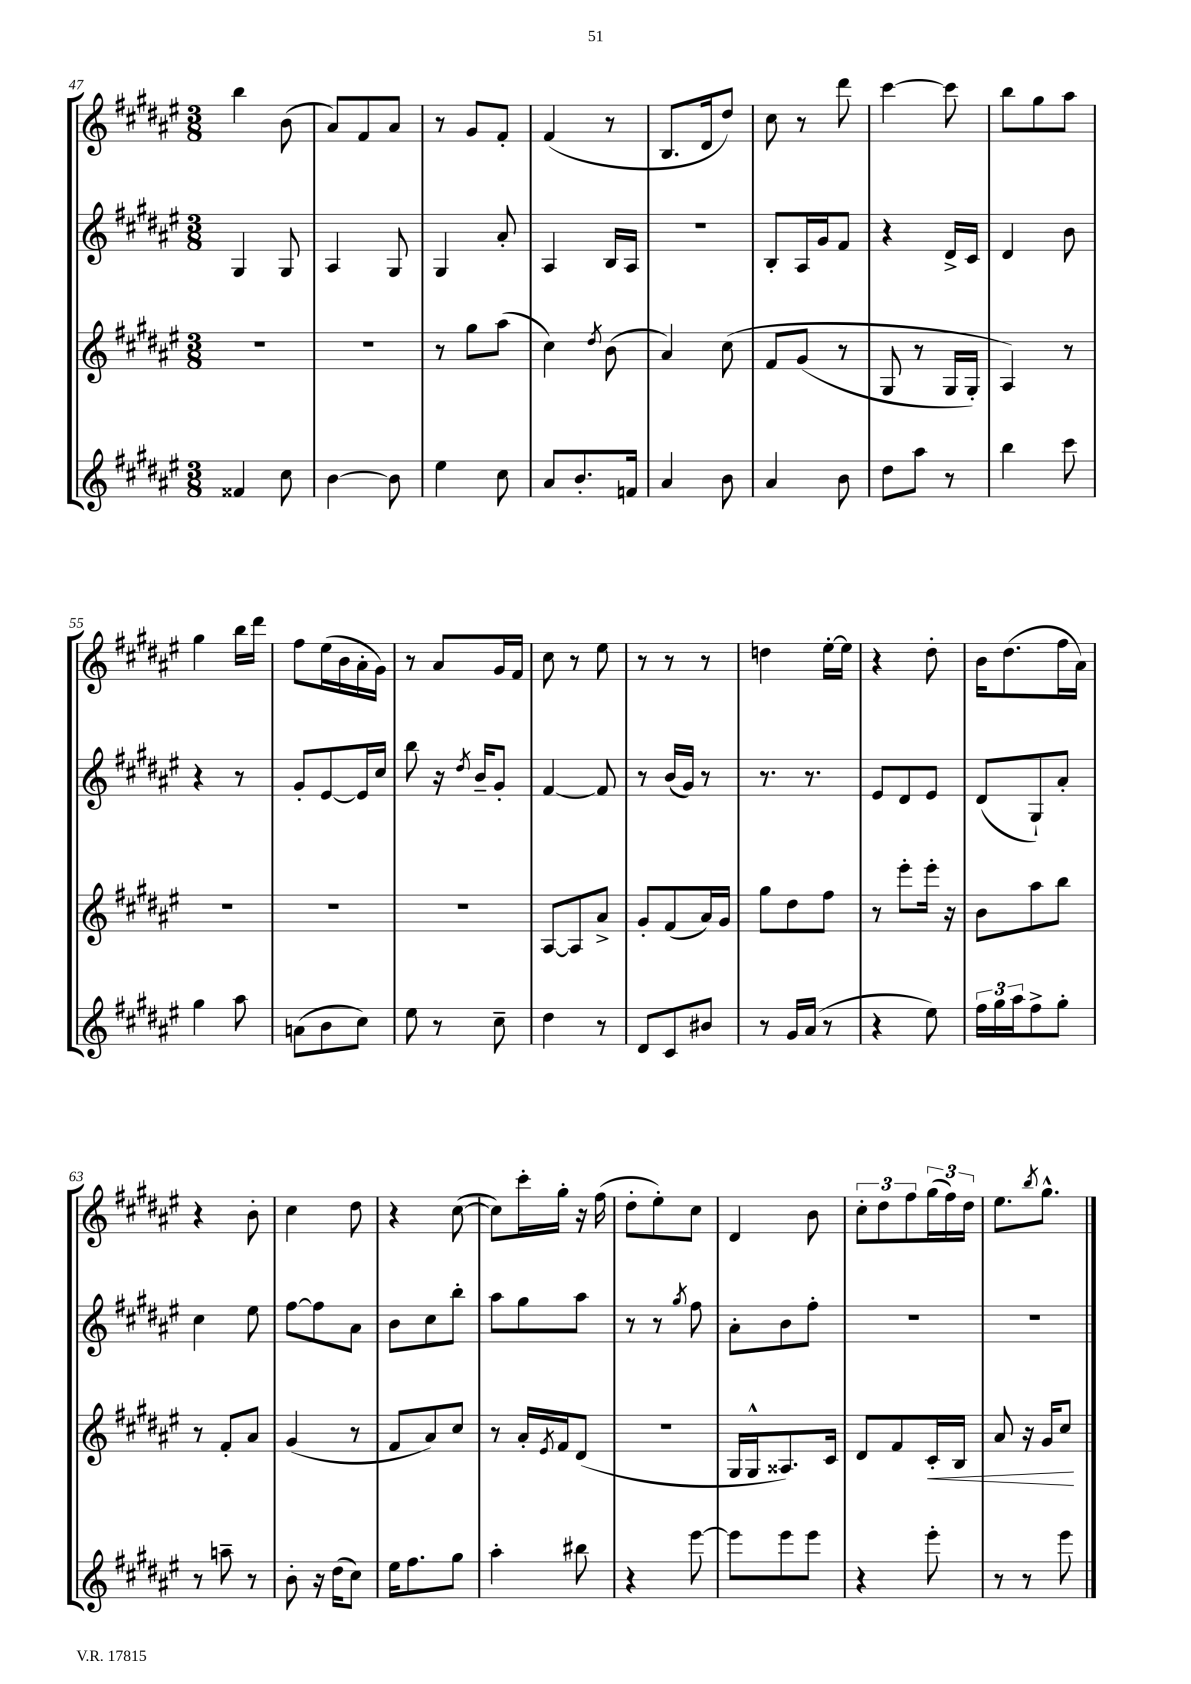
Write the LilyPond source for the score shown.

<<
\new StaffGroup <<
\new Staff = "s0" {
    \clef treble \key fis \major \numericTimeSignature \time 3/8
    b''4 b'8( |
    ais'8) fis'8 ais'8 |
    r8 gis'8 fis'8-. |
    fis'4( r8 |
    b8. dis'16 dis''8) |
    cis''8 r8 dis'''8 |
    cis'''4~ cis'''8 |
    b''8 gis''8 ais''8 |
    gis''4 b''16 dis'''16 |
    fis''8 eis''16( b'16 ais'16-. gis'16) |
    r8 ais'8 gis'16 fis'16 |
    cis''8 r8 eis''8 |
    r8 r8 r8 |
    d''4 eis''16~-. eis''16 |
    r4 dis''8-. |
    b'16 dis''8.( fis''16 ais'16) |
    r4 b'8-. |
    cis''4 dis''8 |
    r4 cis''8~( |
    cis''8) cis'''16-. gis''16-. r16 fis''16( |
    dis''8-. eis''8-.) cis''8 |
    dis'4 b'8 |
    \tuplet 3/2 { cis''8-. dis''8 fis''8 } \tuplet 3/2 { gis''16( fis''16) dis''16 } |
    eis''8. \acciaccatura { b''8 } gis''8.-^ \bar "|." |
}
\new Staff = "s1" {
    \clef treble \key fis \major \numericTimeSignature \time 3/8
    gis4 gis8 |
    ais4 gis8 |
    gis4 ais'8-. |
    ais4 b16 ais16 |
    R4. |
    b8-. ais16 gis'16 fis'8 |
    r4 dis'16-> cis'16 |
    dis'4 b'8 |
    r4 r8 |
    gis'8-. eis'8~ eis'16 cis''16 |
    b''8 r16 \acciaccatura { dis''8 } b'16-- gis'8-. |
    fis'4~ fis'8 |
    r8 b'16( gis'16) r8 |
    r8. r8. |
    eis'8 dis'8 eis'8 |
    dis'8( gis8-!) ais'8-. |
    cis''4 eis''8 |
    fis''8~ fis''8 ais'8 |
    b'8 cis''8 b''8-. |
    ais''8 gis''8 ais''8 |
    r8 r8 \acciaccatura { gis''8 } fis''8 |
    ais'8-. b'8 fis''8-. |
    R4. |
    R4. \bar "|." |
}
\new Staff = "s2" {
    \clef treble \key fis \major \numericTimeSignature \time 3/8
    R4. |
    r4. |
    r8 gis''8 ais''8( |
    cis''4) \acciaccatura { dis''8 } b'8( |
    ais'4) cis''8\( |
    fis'8 gis'8( r8 |
    gis8 r8 gis16 gis16-.) |
    ais4\) r8 |
    R4. |
    R4. |
    R4. |
    ais8~ ais8 ais'8-> |
    gis'8-. fis'8( ais'16) gis'16 |
    gis''8 dis''8 fis''8 |
    r8 eis'''8-. eis'''16-. r16 |
    b'8 ais''8 b''8 |
    r8 fis'8-. ais'8 |
    gis'4( r8 |
    fis'8 ais'8) cis''8 |
    r8 ais'16-. \acciaccatura { eis'8 } fis'16 dis'8( |
    R4. |
    gis16 gis16-^ aisis8.) cis'16 |
    dis'8 fis'8 cis'16-.\< b16 |
    ais'8 r16 gis'16 cis''8\! \bar "|." |
}
\new Staff = "s3" {
    \clef treble \key fis \major \numericTimeSignature \time 3/8
    fisis'4 cis''8 |
    b'4~ b'8 |
    eis''4 cis''8 |
    ais'8 b'8.-. f'16 |
    ais'4 b'8 |
    ais'4 b'8 |
    dis''8 ais''8 r8 |
    b''4 cis'''8 |
    gis''4 ais''8 |
    a'8( b'8 cis''8) |
    eis''8 r8 cis''8-- |
    dis''4 r8 |
    dis'8 cis'8 bis'8 |
    r8 gis'16 ais'16( r8 |
    r4 eis''8) |
    \tuplet 3/2 { fis''16 gis''16 ais''16 } fis''8-> gis''8-. |
    r8 a''8-- r8 |
    b'8-. r16 dis''16( cis''8) |
    eis''16 fis''8. gis''8 |
    ais''4-. bis''8 |
    r4 eis'''8~ |
    eis'''8 eis'''8 eis'''8 |
    r4 eis'''8-. |
    r8 r8 eis'''8 \bar "|." |
}
>>
>>
\layout { \context { \Score currentBarNumber = #47 } }
